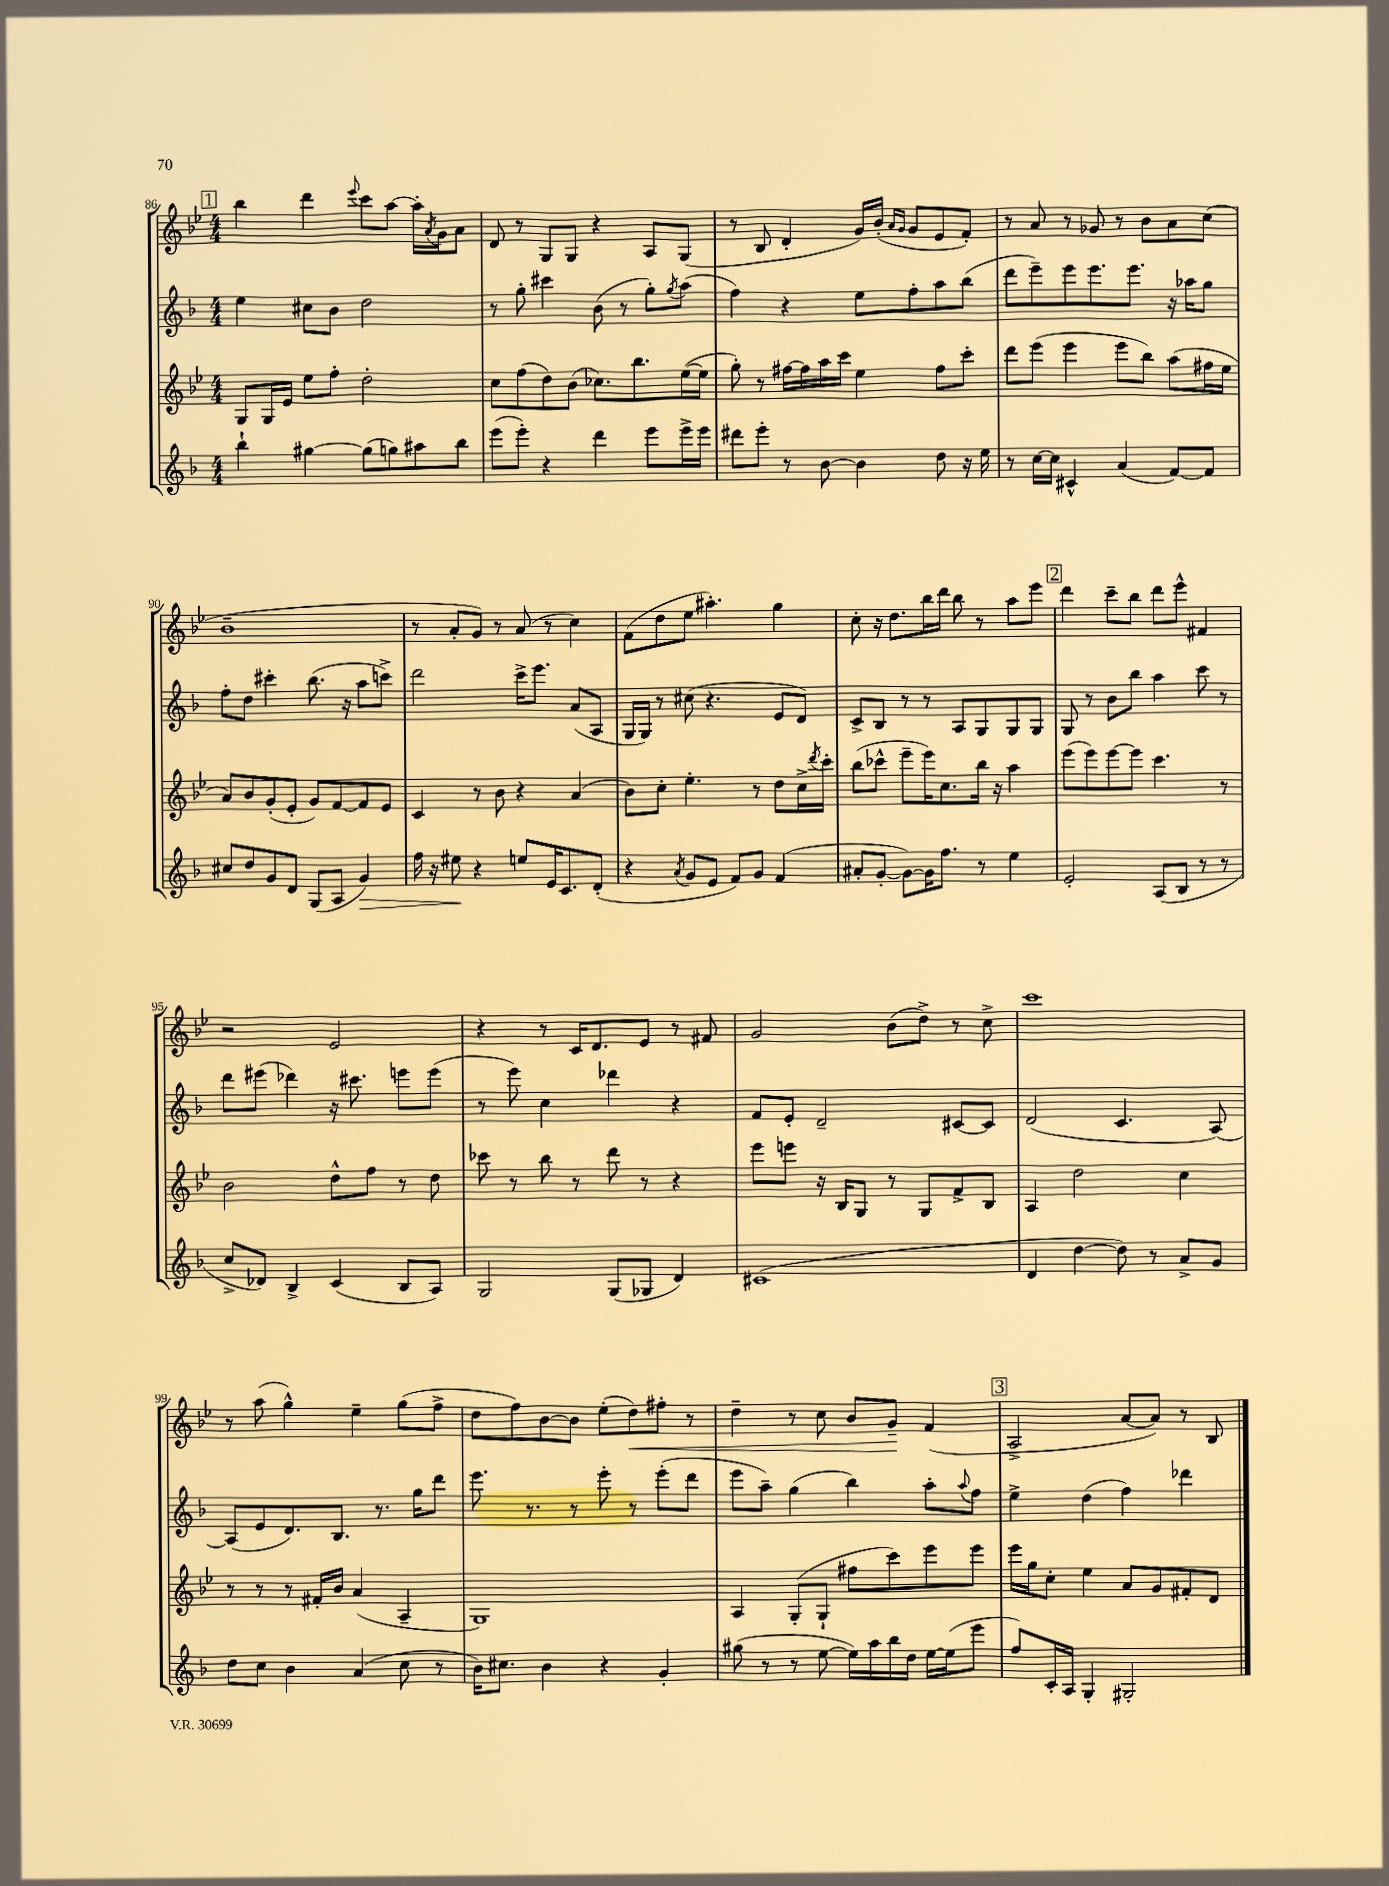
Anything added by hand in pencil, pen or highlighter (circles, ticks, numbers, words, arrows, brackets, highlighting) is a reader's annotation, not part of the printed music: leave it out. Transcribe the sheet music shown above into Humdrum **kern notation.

**kern	**kern	**kern	**kern
*staff4	*staff3	*staff2	*staff1
*clefG2	*clefG2	*clefG2	*clefG2
*k[b-]	*k[b-e-]	*k[b-]	*k[b-e-]
*M4/4	*M4/4	*M4/4	*M4/4
4bb-`	8G	4ee	4bb-
.	16G	.	.
.	16e-	.	.
[4gg#	8ee-	8cc#	4ddd
.	8ff'	8b-	.
.	.	.	8qqeee-
(8gg#]	2dd'	2dd	8ccc
8gg)	.	.	[8aa
8aa#	.	.	16aa']
.	.	.	8qa
.	.	.	16g
8bb-	.	.	8a
=	=	=	=
(8eee	8cc	8r	8d
8eee')	(8ff	8gg'	8r
4r	8dd)	4ccc#	8G
.	(8b-	.	8G
4ddd	8.cc-)	(8b-	4r
.	.	8r	.
.	8.bb-	.	.
8eee	.	8gg')	8A
.	.	8qgg	.
16eee^	([16ee-	(8aa	(8G
16eee	16ee-]	.	.
=	=	=	=
8ddd#	8gg')	4ff)	8r
8eee'	8r	.	8B-
8r	[16ff#	4r	4d'
.	16ff#]	.	.
[8b-	16aa	.	.
.	16ccc	.	.
4b-]	4ee-	8ee	16g)
.	.	.	(16b-'
.	.	.	16qqa
.	.	.	16qqg
.	.	8ff'	8g
8dd	8ff#	8aa	8e-
16r	8ccc'	(8bb-	8f')
16ee	.	.	.
=	=	=	=
8r	8ddd	8ddd	8r
[16cc	(8eee-	8eee~)	8a
16cc]	.	.	.
4c#^^	4eee-	8eee	8r
.	.	8.eee	8g-
(4a	8eee-	.	8r
.	.	8.eee	.
.	8bb-)	.	8b-
[8f)	(8aa	16r	8a
.	.	16aa-	.
8f]	16ff#	8gg	(8cc
.	16ee-	.	.
=	=	=	=
8cc#	8a)	8ff'	1b-~
8dd	8b-	8dd	.
8g	(8g'	4ccc#'	.
8d	8e-'	.	.
(8G	8g)	(8.bb-	.
8A	[8f	.	.
.	.	16r	.
4g)	8f]	8aa	.
.	8e-	8ccc^)	.
=	=	=	=
16ff	4c	2ddd	8r
16r	.	.	.
8ee#	.	.	8a'
4r	8r	.	8g)
.	8b-	.	8r
8ee	4r	16ccc^	(8a
.	.	8.eee	.
16e	.	.	8r
8.c	.	.	.
.	(4a	(8a	4cc)
(8d'	.	8A	.
=	=	=	=
4r	8b-)	16G	(8f
.	.	16G)	.
.	8cc'	8r	8dd
8qa	.	.	.
8g	4.ee-'	(8cc#	8ee-
8e	.	4.r	4.aa#')
8f)	.	.	.
8g	8r	.	.
(4f	8dd	8e	4gg
.	16cc^	8d)	.
.	8qddd	.	.
.	16ccc'	.	.
=	=	=	=
8a#'	(8bb-	8c^	8cc'
[8g'	8ccc-^^	8B-	16r
.	.	.	8.dd
8g_)	8eee-~	8r	.
16g]	16eee-)	8r	16bb-
8.ff	8.cc	.	16ddd
.	.	8A	8bb-
8r	16bb-	8G	8r
.	16r	.	.
4ee	4aa	8G	8aa
.	.	8G	8eee-
=	=	=	=
2e'	(8eee-	8G	4ddd
.	8eee-)	8r	.
.	[8eee-	8b-	8ccc~
.	8eee-]	8bb-	8bb-
(8A	4.ccc	4aa	8ddd
8B-	.	.	8eee-^^
8r	.	8ccc	4f#
8r	8r	8r	.
=	=	=	=
8cc^	2b-	8ddd	2r
8d-)	.	(8eee#	.
4B-^	.	4ddd-)	.
(4c	8dd^^	16r	2e-
.	.	8.ccc#	.
.	8ff	.	.
8B-	8r	8eee	.
8A)	8dd	(8eee	.
=	=	=	=
2G	8ccc-	8r	4r
.	8r	8eee)	.
.	8bb-	4cc	8r
.	8r	.	16c
.	.	.	8.d
(8G	8ddd	4ddd-	.
8G-	8r	.	8e-
4d)	4r	4r	8r
.	.	.	8f#
=	=	=	=
(1c#	8eee-	8f	2g
.	8eee	8e'	.
.	16r	2d~	.
.	16B-	.	.
.	8G	.	.
.	8r	.	(8b-
.	8G	.	8dd^)
.	8f^	[8c#	8r
.	8B-	8c#]	8cc^
=	=	=	=
4d	4A	(2d	1ccc
[4dd	2dd	.	.
8dd])	.	4.c	.
8r	.	.	.
8a^	4cc	.	.
8g	.	[8A)	.
=	=	=	=
8dd	8r	(8A]	8r
8cc	8r	8e	(8aa
4b-	8r	8.d)	4gg^^)
.	16f#'	.	.
.	16b-	8.B-	.
(4a	(4a	.	4ee-~
.	.	8.r	.
8cc	4A~	.	(8gg
.	.	16gg	.
8r	.	8ddd	8ff^
=	=	=	=
16b-)	1G)	8.eee	8dd
8.cc#	.	.	.
.	.	.	8ff)
.	.	8.r	.
4b-	.	.	[8b-
.	.	8r	8b-]
4r	.	8eee'	(8ee-'
.	.	8r	8dd)
4g'	.	(8eee'	8ff#'
.	.	8ddd	8r
=	=	=	=
(8gg#	4A	8eee	4dd~
8r	.	8aa~)	.
8r	(8G'	(4gg	8r
[8ee	8G`	.	8cc
16ee])	8ff#	4bb-)	8b-
16aa	.	.	.
16bb-	8ccc)	.	8g~
16dd	.	.	.
[16ee	8eee-	8aa'	(4f
(16ee]	.	.	.
.	.	8qqaa	.
8eee	8eee-	8ff	.
=	=	=	=
8ff)	16eee-	4ee^	2A^
.	16gg	.	.
16c'	8cc'	.	.
16A	.	.	.
4G'	4ee-	(4dd	.
2G#'	8a	4ff)	[8a
.	8g	.	8a])
.	8f#'	4ddd-	8r
.	8d	.	8B-
==	==	==	==
*-	*-	*-	*-
